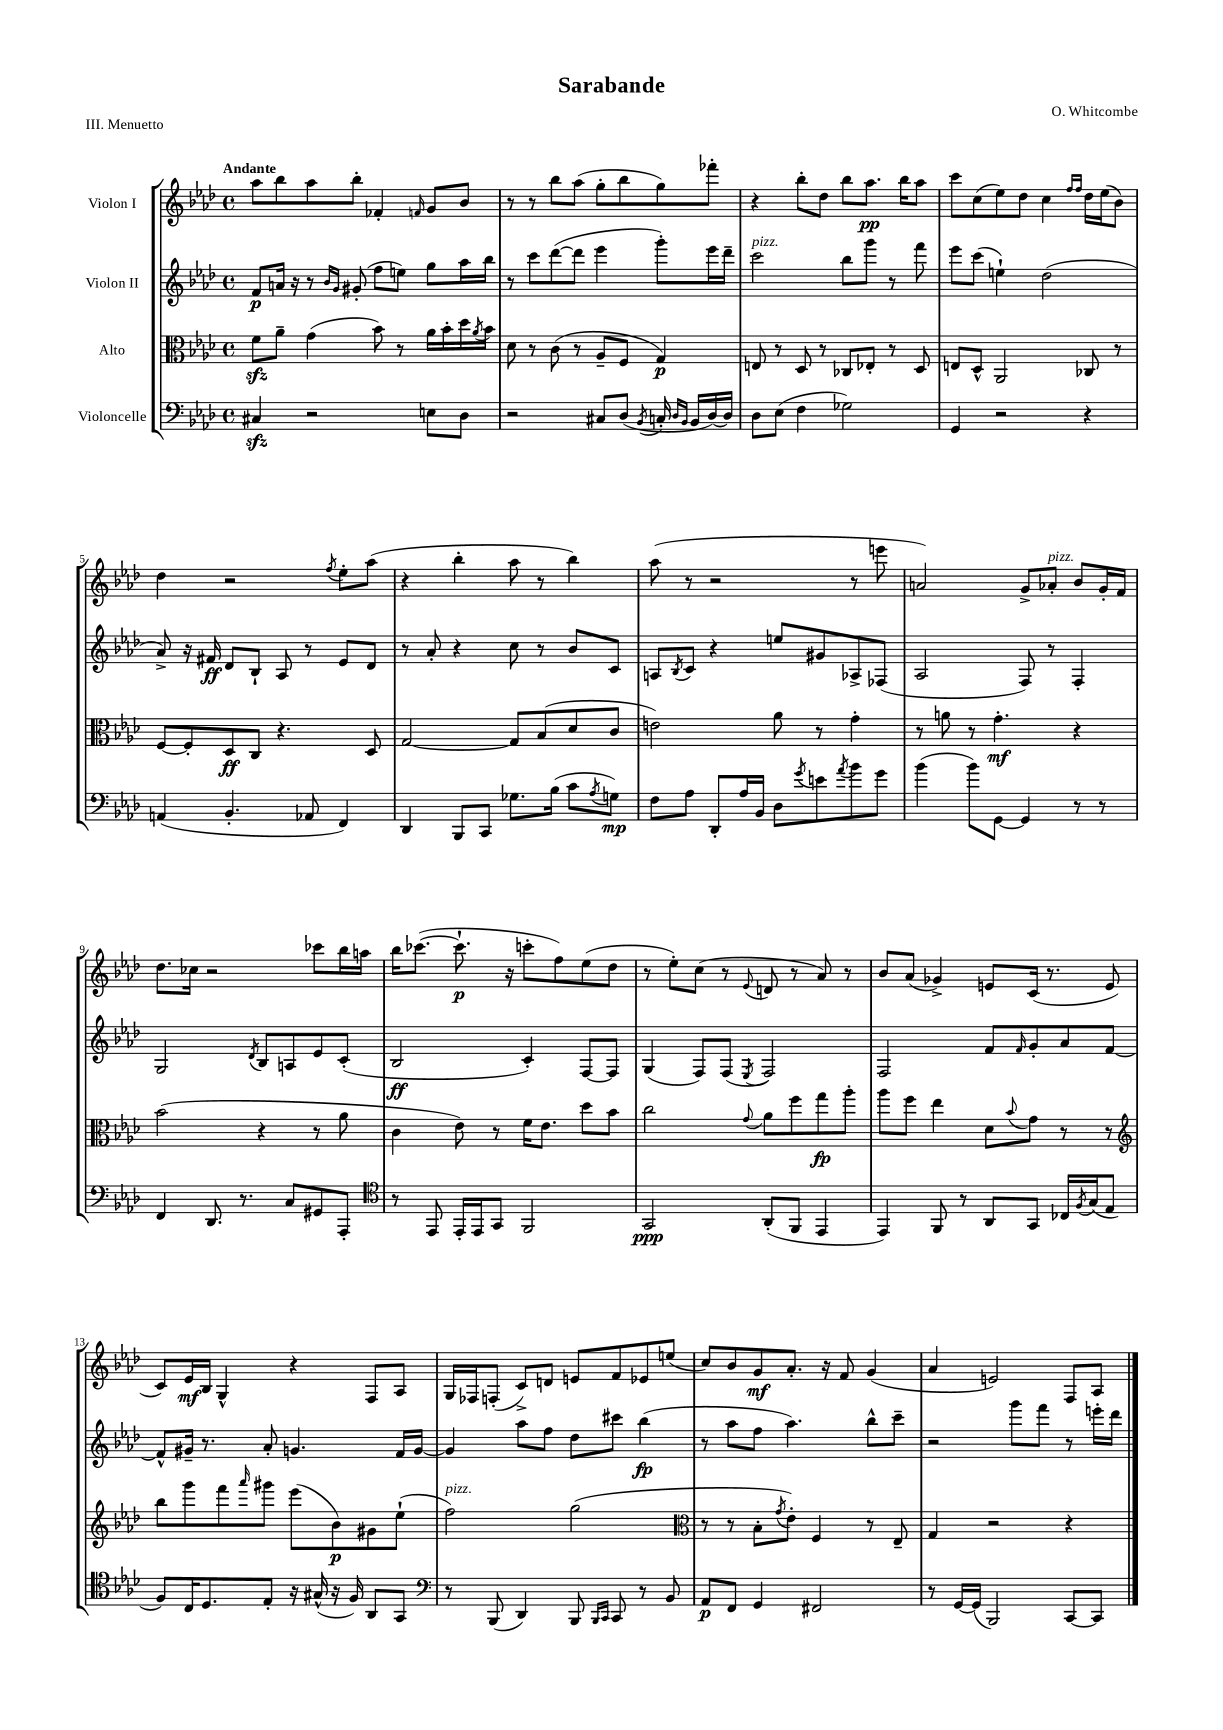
\header { title = "Sarabande" composer = "O. Whitcombe" piece = "III. Menuetto" }
<<
\new StaffGroup <<
\new Staff = "s0" \with { instrumentName = "Violon I" } {
    \clef treble \key aes \major \defaultTimeSignature \time 4/4 \tempo "Andante"
    aes''8 bes''8 aes''8 bes''8-. fes'4-. \grace { f'16 } g'8 bes'8 |
    r8 r8 bes''8 aes''8( g''8-. bes''8 g''8) fes'''8-. |
    r4 bes''8-. des''8 bes''8 aes''8.\pp bes''16 aes''8 |
    c'''8 c''8( ees''8) des''8 c''4 \grace { f''16 f''16 } des''16 ees''16( bes'8) |
    des''4 r2 \acciaccatura { f''8 } ees''8-. aes''8( |
    r4 bes''4-. aes''8 r8 bes''4) |
    aes''8( r8 r2 r8 e'''8 |
    a'2) g'8-> aes'8-.^\markup { \italic "pizz." } bes'8 g'16-. f'16 |
    des''8. ces''16 r2 ces'''8 bes''16 a''16 |
    bes''16 ces'''8.~( ces'''8.-!\p r16 c'''8-. f''8) ees''8( des''8 |
    r8 ees''8-.) c''8( r8 \appoggiatura { ees'8 } d'8 r8 aes'8) r8 |
    bes'8 aes'8( ges'4->) e'8 c'16( r8. e'8 |
    c'8) ees'16\mf bes16 g4-^ r4 f8 aes8 |
    g16 fes16 f8-.( c'8->) d'8 e'8 f'8 ees'8 e''8( |
    c''8) bes'8 g'8\mf aes'8.-. r16 f'8 g'4( |
    aes'4 e'2) f8 aes8 \bar "|." |
}
\new Staff = "s1" \with { instrumentName = "Violon II" } {
    \clef treble \key aes \major \defaultTimeSignature \time 4/4
    f'8\p a'16 r16 r8 \grace { bes'16 g'16 } gis'8-.( f''8 e''8) g''8 aes''16 bes''16 |
    r8 c'''8 des'''8~( des'''8 ees'''4 g'''8-.) ees'''16 des'''16-- |
    c'''2^\markup { \italic "pizz." } bes''8 g'''8 r8 f'''8 |
    ees'''8 c'''8( e''4-!) des''2( |
    aes'8->) r16 fis'16\ff des'8 bes8-! aes8 r8 ees'8 des'8 |
    r8 aes'8-. r4 c''8 r8 bes'8 c'8 |
    a8 \acciaccatura { bes8 } c'8 r4 e''8 gis'8 aes8-> fes8( |
    aes2 f8) r8 f4-. |
    g2 \acciaccatura { des'8 } bes8 a8 ees'8 c'8-.( |
    bes2\ff c'4-.) f8~ f8 |
    g4( f8) f8( \acciaccatura { ees8 } f2) |
    f2 f'8 \grace { f'16 } g'8-. aes'8 f'8~ |
    f'8-^ gis'16-- r8. aes'8-. g'4. f'16 g'16~ |
    g'4 aes''8 f''8 des''8 cis'''8 bes''4\fp( |
    r8 aes''8 f''8 aes''4.) bes''8-^ c'''8-- |
    r2 g'''8 f'''8 r8 e'''16-. des'''16 \bar "|." |
}
\new Staff = "s2" \with { instrumentName = "Alto" } {
    \clef alto \key aes \major \defaultTimeSignature \time 4/4
    f'8\sfz aes'8-- g'4( bes'8) r8 aes'16 bes'16-. des''16 \acciaccatura { aes'8 } bes'16 |
    des'8 r8 c'8( r8 aes8-- f8 g4\p) |
    e8 r8 des8 r8 ces8 ees8-. r8 des8 |
    e8 des8-^ aes,2 ces8 r8 |
    f8~ f8-. des8\ff c8 r4. des8 |
    g2~ g8 bes8( des'8 c'8 |
    e'2) aes'8 r8 g'4-. |
    r8 a'8 r8 g'4.-.\mf r4 |
    bes'2( r4 r8 aes'8 |
    c'4 ees'8) r8 f'16 ees'8. des''8 bes'8 |
    c''2 \appoggiatura { g'8 } aes'8 f''8 g''8\fp aes''8-. |
    aes''8 f''8 ees''4 des'8 \appoggiatura { bes'8 } g'8 r8 r8 |
    \clef treble bes''8 g'''8 f'''8 \grace { aes'''16 } gis'''8 ees'''8( bes'8\p) gis'8 ees''8-!( |
    f''2^\markup { \italic "pizz." }) g''2( |
    \clef alto r8 r8 bes8-. \acciaccatura { g'8 } ees'8-.) f4 r8 ees8-- |
    g4 r2 r4 \bar "|." |
}
\new Staff = "s3" \with { instrumentName = "Violoncelle" } {
    \clef bass \key aes \major \defaultTimeSignature \time 4/4
    cis4\sfz r2 e8 des8 |
    r2 cis8 des8( \acciaccatura { bes,8 } c16-. \grace { des16 bes,16 } bes,16 des16~) des16 |
    des8 ees8( f4 ges2) |
    g,4 r2 r4 |
    a,4( bes,4.-. aes,8 f,4) |
    des,4 bes,,8 c,8 ges8. bes16( c'8 \acciaccatura { aes8 } g8\mp) |
    f8 aes8 des,8-. aes16 bes,16 des8 \acciaccatura { g'8 } e'8 \acciaccatura { aes'8 } bes'8 g'8 |
    bes'4( bes'8) g,8~ g,4 r8 r8 |
    f,4 des,8. r8. c8 gis,8 aes,,8-. |
    \clef tenor r8 ees,8 ees,16-. ees,16 g,8 f,2 |
    g,2\ppp aes,8-.( f,8 ees,4 |
    ees,4) f,8 r8 aes,8 g,8 ces16 \acciaccatura { f8 } g16( ees8 |
    f8) c16 des8. ees8-. r16 gis16-^( r16 f16) aes,8 g,8 |
    \clef bass r8 bes,,8( des,4) bes,,8 \grace { bes,,16 c,16 } c,8 r8 bes,8 |
    aes,8\p f,8 g,4 fis,2 |
    r8 g,16~ g,16( bes,,2) c,8~ c,8 \bar "|." |
}
>>
>>
